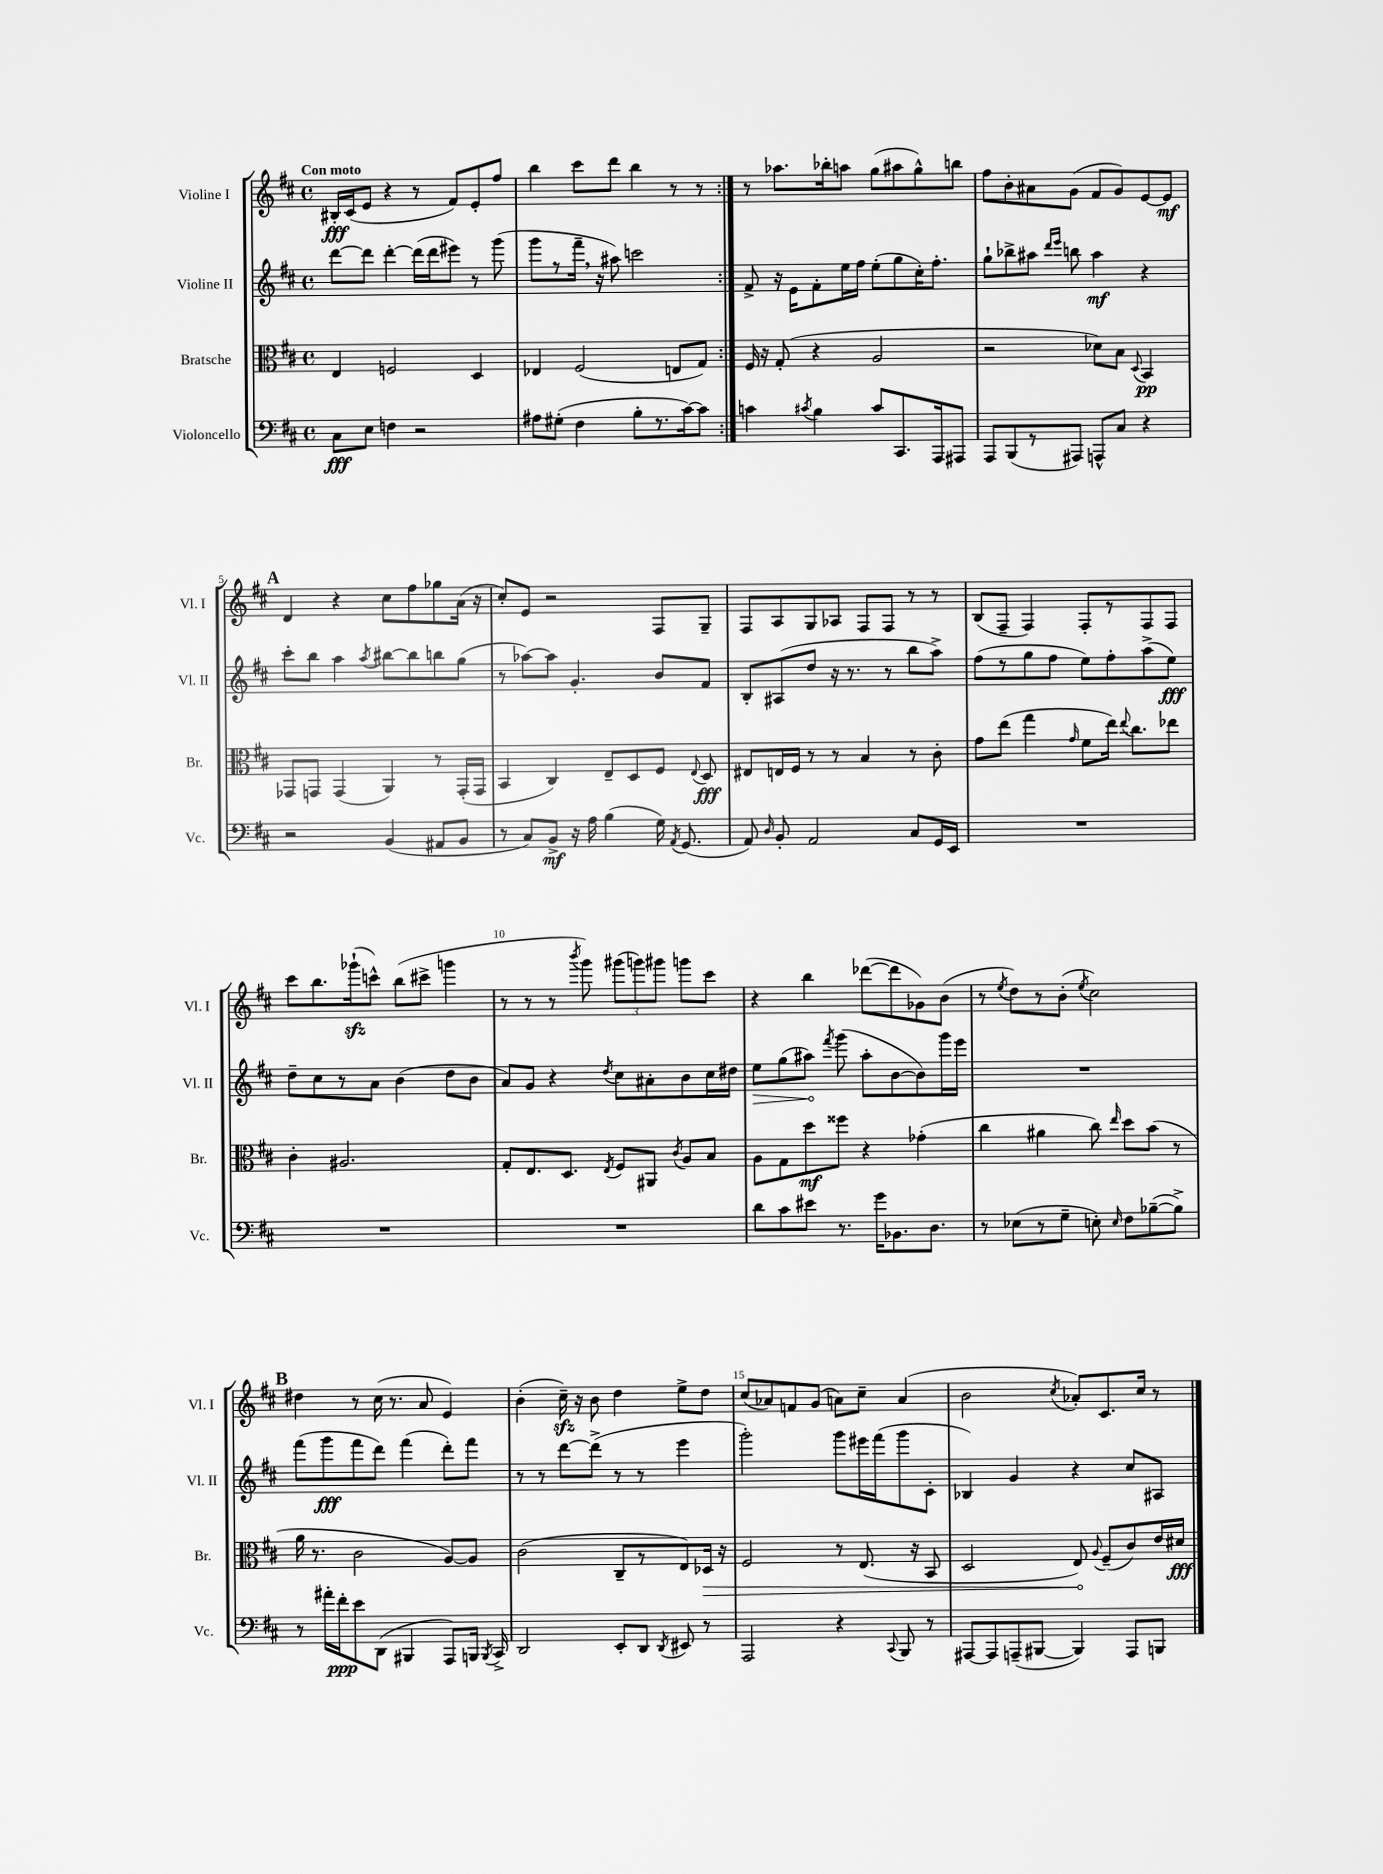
<<
\new StaffGroup <<
\new Staff = "s0" \with { instrumentName = "Violine I" shortInstrumentName = "Vl. I" } {
    \clef treble \key d \major \defaultTimeSignature \time 4/4 \tempo "Con moto"
    \autoBeamOff \repeat volta 2 { bis16[-.\fff cis'16( e'8] r4 r8 fis'8[) e'8-. fis''8] |
    b''4 cis'''8[ d'''8] b''4 r8 r8 | }
    r8 aes''8.[ bes''16-. a''8] g''8[( ais''8 g''8-^) b''8] |
    fis''8[ b'8-. ais'8 g'8]( fis'8[ g'8) e'8~ e'8]\mf |
    \mark \markup { \bold "A" } d'4 r4 cis''8[ fis''8 ges''8 a'16]( r16 |
    cis''8[-.) e'8] r2 fis8[ g8]-- |
    fis8[ a8 g8 aes8] fis8[ fis8] r8 r8 |
    b8[( fis8]-- fis4) fis8[-. r8 fis8 fis8] |
    cis'''8[ b''8. ges'''16-!\sfz( c'''8]-^) b''8[( cis'''8]-> g'''4 |
    r8 r8 r8 \acciaccatura { b'''8 } g'''8) \tuplet 3/2 { gis'''8[( g'''8) gis'''8] } g'''8[ cis'''8] |
    r4 b''4 des'''8[~( des'''8 ges'8) b'8]( |
    r8 \acciaccatura { e''8 } d''8[) r8 b'8]-.( \acciaccatura { e''8 } cis''2) |
    \mark \markup { \bold "B" } dis''4 r8 cis''16( r8. a'8 e'4) |
    b'4-.( cis''16--\sfz) r16 b'8 d''4 e''8[-> d''8] |
    cis''8[( aes'8) f'8 g'8]( a'8[) cis''8]-- a'4( |
    b'2 \acciaccatura { cis''8 } aes'8[-.) cis'8. cis''16] r8 \bar "|." |
}
\new Staff = "s1" \with { instrumentName = "Violine II" shortInstrumentName = "Vl. II" } {
    \clef treble \key d \major \defaultTimeSignature \time 4/4
    \autoBeamOff \repeat volta 2 { d'''8[~ d'''8] d'''4~-. d'''16[( d'''16 eis'''8]) r8 g'''8( |
    g'''8[ r8 fis'''16]-- \breathe r16 ais''8) c'''2 | }
    fis'8-> r16 e'16[ fis'8-. e''16 fis''16] e''8[-.( g''8 cis''16-.) fis''8.]-. |
    g''8[-! bes''8-> ais''8] \grace { d'''16[ e'''16] } b''8 ais''4\mf r4 |
    \mark \markup { \bold "A" } cis'''8[-. b''8] a''4 \acciaccatura { a''8 } bis''8[~ bis''8 b''8 g''8]( |
    r8 aes''8[~) aes''8] g'4.-. b'8[ fis'8] |
    b8[-. ais8( d''8] r16 r8. r8 b''8[ a''8]->) |
    fis''8[( r8 g''8 fis''8] e''8[) fis''8-. a''8->( e''8]\fff) |
    d''8[-- cis''8 r8 a'8] b'4( d''8[ b'8] |
    a'8[) g'8] r4 \acciaccatura { d''8 } cis''8[ ais'8-. b'8 cis''16 dis''16] |
    \once \override Hairpin.circled-tip = ##t e''8[\> g''8( ais''8]\!) \acciaccatura { fis'''8 } g'''8( ais''8[-. b'8~ b'8) g'''16 e'''16] |
    R1 |
    \mark \markup { \bold "B" } fis'''8[( g'''8\fff fis'''8 d'''8]) fis'''4( d'''8[-.) fis'''8] |
    r8 r8 d'''8[~ d'''8]->( r8 r8 e'''4 |
    g'''2-.) g'''8[ eis'''16 fis'''16( g'''8 cis'8]-. |
    bes4) g'4 r4 cis''8[ ais8] \bar "|." |
}
\new Staff = "s2" \with { instrumentName = "Bratsche" shortInstrumentName = "Br." } {
    \clef alto \key d \major \defaultTimeSignature \time 4/4
    \autoBeamOff \repeat volta 2 { e4 f2 d4 |
    ees4 fis2( e8[ g8]) | }
    fis16 r16 g8-.( r4 a2 |
    r2 des'8[) b8] \appoggiatura { d8 } b,4\pp |
    \mark \markup { \bold "A" } ges,8[ g,8] g,4( a,4) r8 g,16[-.( g,16] |
    b,4 cis4) e8[-- d8 fis8] \appoggiatura { e8 } d8\fff |
    eis8[ e16 fis16] r8 r8 b4 r8 cis'8-. |
    g'8[ e''8]( g''4 \grace { g'16 } fis'8[ e''16]) \appoggiatura { e''8 } cis''8.[ ees''8] |
    cis'4-. ais2. |
    g8[-. e8. d8.] \acciaccatura { e8 } fis8[ ais,8] \acciaccatura { cis'8 } a8[ b8] |
    a8[ g8 d''8\mf fisis''8] r4 ges'4-.( |
    cis''4 ais'4 cis''8) \grace { e''16 } d''8[ b'8]( r8 |
    \mark \markup { \bold "B" } a'16 r8. cis'2 a8[~) a8] |
    cis'2( cis8[-- r8 e8) \once \override Hairpin.circled-tip = ##t des16]\> r16 |
    fis2 r8 e8.( r16 b,8 |
    d2 e8\!) \appoggiatura { a8 } fis8[--( cis'8) e'16 dis'16]\fff \bar "|." |
}
\new Staff = "s3" \with { instrumentName = "Violoncello" shortInstrumentName = "Vc." } {
    \clef bass \key d \major \defaultTimeSignature \time 4/4
    \autoBeamOff \repeat volta 2 { cis8[\fff e8] f4 r2 |
    ais8[ gis8]-.( fis4 b8[-. r8. cis'16~) cis'8] | }
    c'4 \acciaccatura { cis'8 } b4 cis'8[ cis,8. a,,16 ais,,8] |
    a,,8[ b,,8( r8 ais,,8]) a,,8[-^ cis8] r4 |
    \mark \markup { \bold "A" } r2 b,4( ais,8[ b,8] |
    r8 cis8[) b,8]->\mf r16 a16 b4( g16) \acciaccatura { a,8 } g,8.( |
    a,8) \grace { d16 } b,8-. a,2 cis8[ g,16 e,16] |
    R1 |
    R1 |
    R1 |
    d'8[ cis'8 eis'8] r8. g'16[ bes,8. d8.] |
    r8 ees8[( r8 g8]-- e8-.) \grace { e16 } fis8[ bes8~--( bes8]->) |
    \mark \markup { \bold "B" } r8 ais'16[-. fis'16-.\ppp e'8 d,8]( bis,,4 a,,8[) b,,16] \acciaccatura { b,,8 } cis,16-> |
    d,2 e,8[-. d,8] \acciaccatura { d,8 } eis,8 r8 |
    a,,2 r4 \appoggiatura { cis,8 } b,,8 r8 |
    ais,,8[~ ais,,8 a,,8--( bis,,8]~ bis,,4) a,,8[ b,,8] \bar "|." |
}
>>
>>
\layout { \context { \Score \override BarNumber.break-visibility = ##(#f #t #t) barNumberVisibility = #(every-nth-bar-number-visible 5) } }
